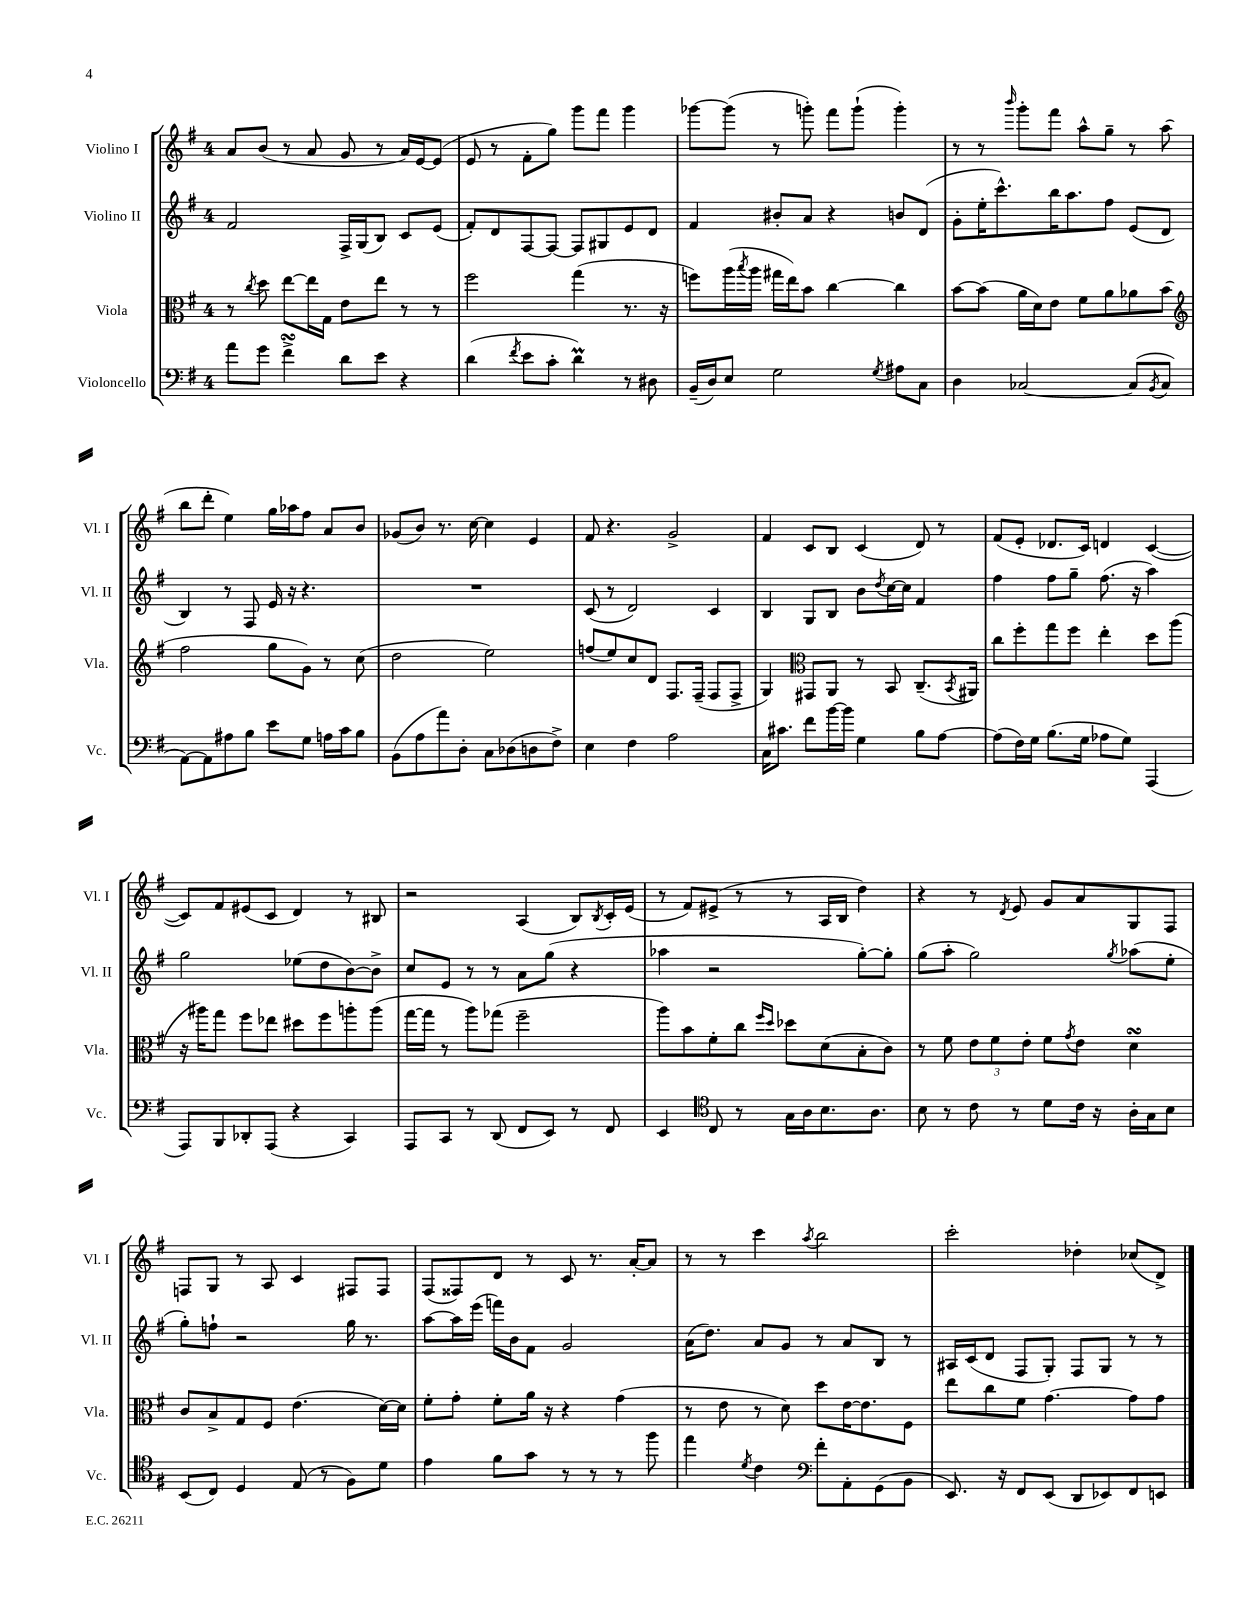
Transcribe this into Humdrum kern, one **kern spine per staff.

**kern	**kern	**kern	**kern
*staff4	*staff3	*staff2	*staff1
*clefF4	*clefC3	*clefG2	*clefG2
*k[f#]	*k[f#]	*k[f#]	*k[f#]
*M4/4	*M4/4	*M4/4	*M4/4
8a	8r	2f#	8a
.	8qcc	.	.
8g	8dd	.	(8b
4f#^	[8ee	.	8r
.	16ee]	.	8a
.	16G	.	.
8d	8e	16F#^	8g
.	.	(16G	.
8e	8ee	8B)	8r
4r	8r	8c	16a)
.	.	.	[16e
.	8r	(8e	(8e]
=	=	=	=
(4d	2ff#	8f#')	8e
.	.	8d	8r
8qf#	.	.	.
8e	.	[8F#	8f#'
8c'	.	8F#_	8gg)
4d)	(4gg	8F#]	8ggg
.	.	8G#	8fff#
8r	8.r	8e	4ggg
8D#	.	8d	.
.	16r	.	.
=	=	=	=
(16BB~	8ff)	4f#	[8ggg-
16D)	.	.	.
8E	(16aa	.	(8ggg-]
.	8qbb	.	.
.	16aa	.	.
2G	16gg#	8b#'	8r
.	16ee)	.	.
.	8b	8a	8ggg')
.	[4cc	4r	8fff#
.	.	.	(8ggg`
8qG	.	.	.
8A#	4cc]	8b	4ggg')
8C	.	(8d	.
=	=	=	=
4D	[8b	8g'	8r
.	(8b]	16ee'	8r
.	.	8.ccc^^)	.
.	.	.	16qqbbb
[2C-	16a	.	8ggg'
.	16d)	.	.
.	8e	16bb	8fff#
.	.	8.aa	.
.	8f#	.	8aa^^
.	8a	8ff#	8gg~
(8C-]	8a-	(8e	8r
8qBB	.	.	.
8C-	(8b	8d	(8aa
=	=	=	=
*	*clefG2	*	*
[8AA)	2ff#	4B)	8bb
8AA]	.	.	8ddd'
8A#	.	8r	4ee)
8B	.	8F#	.
8e	8gg	16e	16gg
.	.	16r	16aa-
8G	8g)	4.r	8ff#
16A	8r	.	8a
16c	.	.	.
8B	(8cc	.	8b
=	=	=	=
(8BB	2dd	1r	(8g-
8A	.	.	8b)
8a)	.	.	8.r
8D'	.	.	.
.	.	.	[16cc
8C	2ee)	.	4cc]
(8D-	.	.	.
8D	.	.	4e
8F#^)	.	.	.
=	=	=	=
4E	(8ff	(8c	8f#
.	8ee)	8r	4.r
4F#	8cc	2d)	.
.	8d	.	.
2A	8.F#	.	2g^
.	(16F#~	.	.
.	8F#	4c	.
.	8F#^	.	.
=	=	=	=
16C	4G)	4B	4f#
8.c#	.	.	.
*	*clefC3	*	*
8f#	8GG#	8G	8c
[16b	8AA	8B	8B
16b]	.	.	.
4G	8r	8b	(4c
.	.	8qdd	.
.	8BB	[16cc	.
.	.	16cc]	.
8B	(8.C~	4f#	8d)
[8A	.	.	8r
.	8qBB	.	.
.	16AA#)	.	.
=	=	=	=
(8A]	8cc	4ff#	(8f#
16F#)	8ff#'	.	8e'
16G	.	.	.
(8.B	8gg	8ff#	8.d-
.	8ff#	8gg~	.
16G	.	.	16c)
8A-	4ee'	(8.ff#	4d
8G)	.	.	.
.	.	16r	.
(4AAA	8dd	4aa)	([4c
.	(8aa	.	.
=	=	=	=
8AAA)	16r	2gg	8c])
.	16aa#)	.	.
8BBB	8gg	.	8f#
8DD-'	8ff#	.	(8e#
(8AAA	8ee-	.	8c
4r	8dd#	(8ee-	4d)
.	8ff#	8dd	.
4CC)	8aa'	[8b)	8r
.	(8aa	8b^]	8B#
=	=	=	=
8AAA	[16gg	8cc	2r
.	16gg]	.	.
8CC	8r	8e	.
8r	8aa)	8r	.
(8DD	(8gg-	8r	.
8FF#	2ff#~	8a	(4A
8EE)	.	(8gg	.
8r	.	4r	8B)
.	.	.	8qB
8FF#	.	.	16c'
.	.	.	(16e
=	=	=	=
4EE	8aa)	4aa-	8r
.	8b	.	8f#)
*clefC4	*	*	*
8C	8f#'	2r	(8e#^
8r	8cc	.	8r
.	16qqff#	.	.
.	16qqdd	.	.
16G	8dd-	.	8r
16A	.	.	.
8.B	(8d	.	16A
.	.	.	16B
.	8B'	[8gg')	4dd)
8.A	.	.	.
.	8c)	8gg']	.
=	=	=	=
8B	8r	(8gg	4r
8r	8f#	8aa'	.
8c	12e	2gg)	8r
.	12f#	.	.
.	.	.	8qd
8r	.	.	8e
.	12e'	.	.
8d	8f#	.	8g
.	8qg	.	.
16c	8e	.	8a
16r	.	.	.
.	.	8qgg	.
16A'	4d	(8aa-	8G
16G	.	.	.
8B	.	8ee'	8F#
=	=	=	=
(8BB	8c	8gg')	8F
8C)	8B^	8ff`	8G
4D	8G	2r	8r
.	8F#	.	8A
(8E	(4.e	.	4c
8r	.	.	.
8F#)	.	16gg	8F#
.	.	8.r	.
8d	[16d)	.	8F#
.	16d]	.	.
=	=	=	=
4e	8f#'	[8aa	(8F#
.	8g'	16aa]	8F##)
.	.	(16eee	.
8f#	8f#'	16fff)	8d
.	.	16b	.
8g	16a	8f#	8r
.	16r	.	.
8r	4r	2g	8c
8r	.	.	8.r
8r	(4g	.	.
.	.	.	[16a'
8ff#	.	.	8a]
=	=	=	=
4ee	8r	(16a	8r
.	.	8.dd)	.
.	8e	.	8r
8qd	.	.	.
4c	8r	8a	4ccc
.	8d)	8g	.
*clefF4	*	*	*
.	.	.	8qaa
8f#'	8dd	8r	2bb
8AA'	[16e	8a	.
.	8.e]	.	.
(8GG	.	8B	.
8BB	8F#	8r	.
=	=	=	=
8.EE)	8ee	16A#	2ccc'
.	.	(16c	.
.	8cc	8d	.
16r	.	.	.
8FF#	8f#	8F#	.
(8EE	[4.g	8G')	.
8DD	.	8F#	4dd-'
8EE-)	.	8G	.
8FF#	8g]	8r	(8cc-
8EE	8g	8r	8d^)
==	==	==	==
*-	*-	*-	*-
